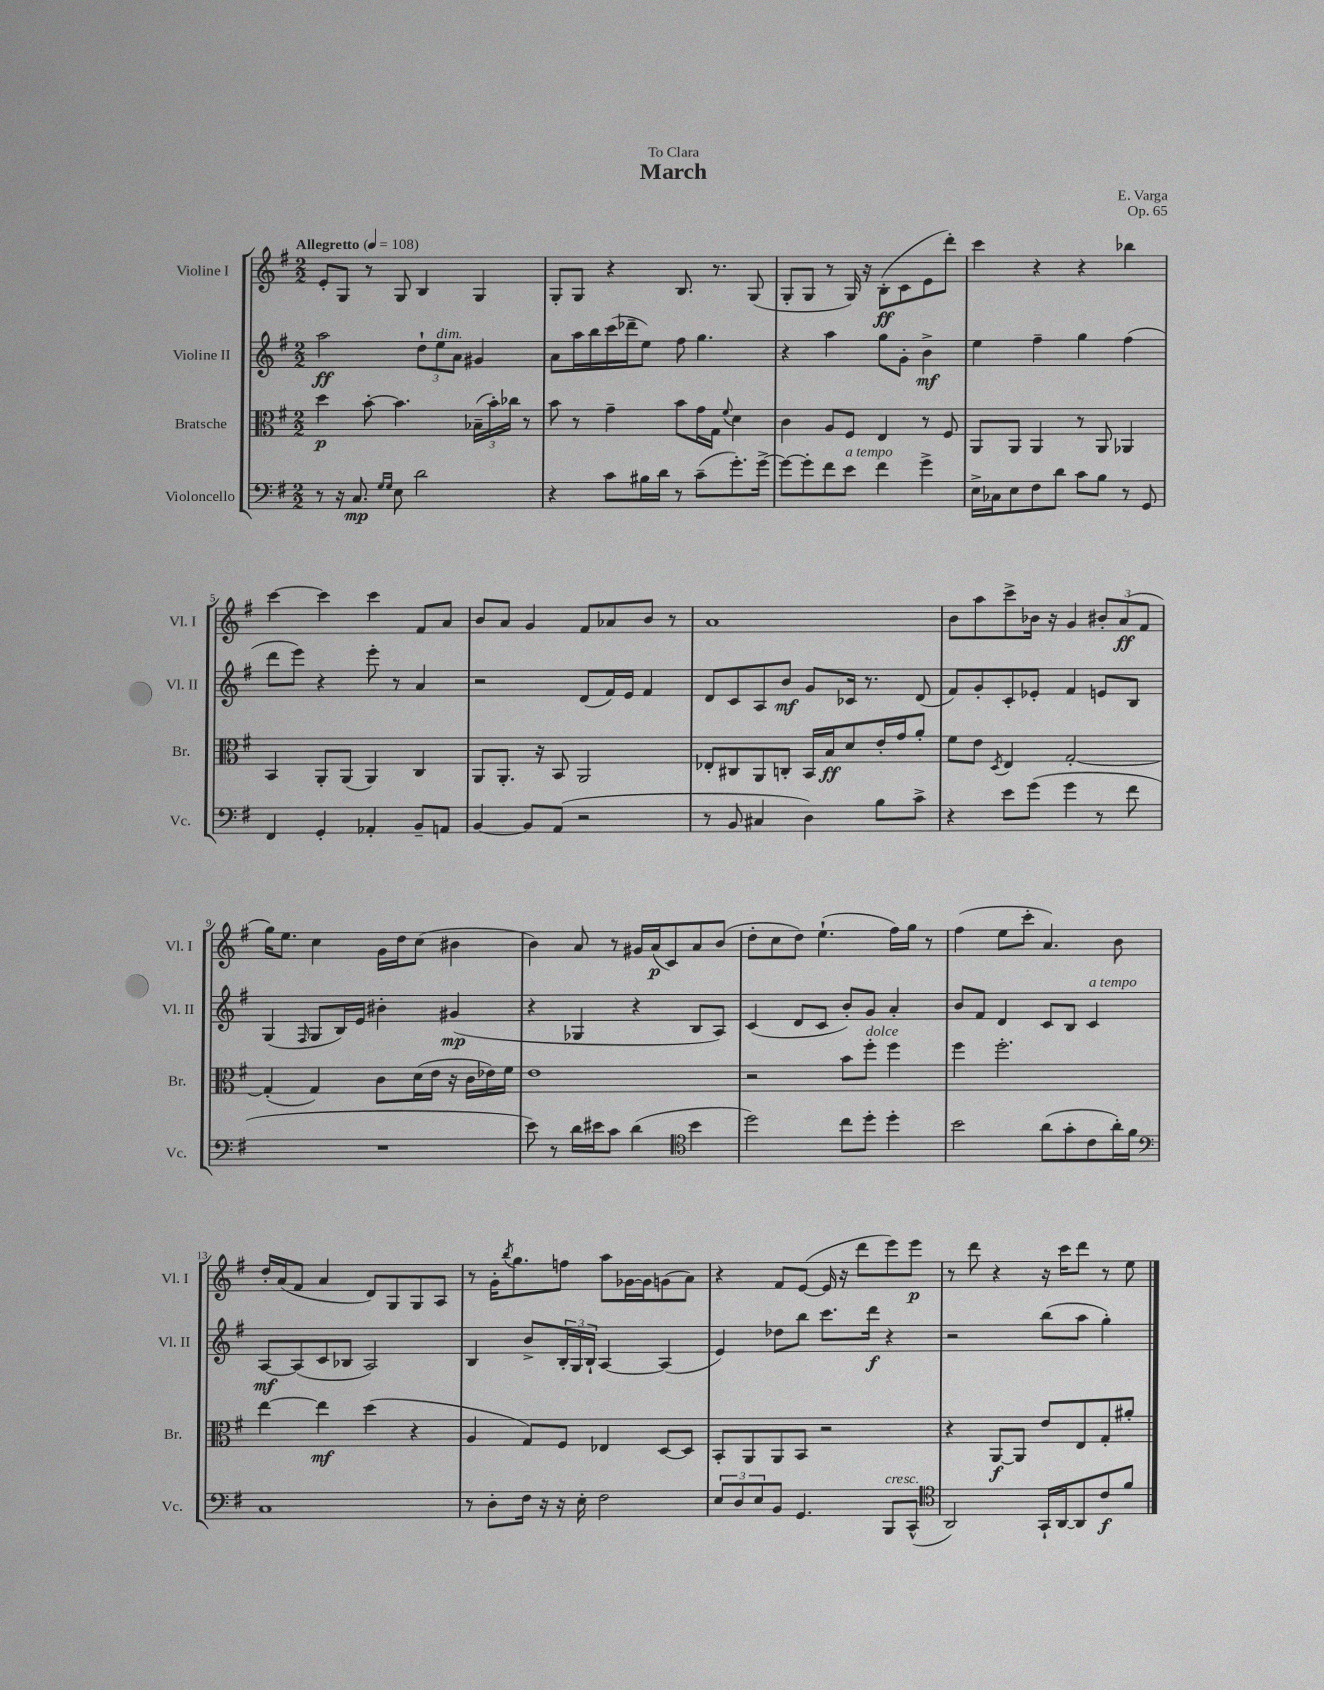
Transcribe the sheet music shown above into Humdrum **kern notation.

**kern	**dynam	**kern	**dynam	**kern	**dynam	**kern	**dynam
*part4	*part4	*part3	*part3	*part2	*part2	*part1	*part1
*staff4	*staff4	*staff3	*staff3	*staff2	*staff2	*staff1	*staff1
*I"Violoncello	*	*I"Bratsche	*	*I"Violine II	*	*I"Violine I	*
*I'Vc.	*	*I'Br.	*	*I'Vl. II	*	*I'Vl. I	*
*clefF4	*	*clefC3	*	*clefG2	*	*clefG2	*
*k[f#]	*	*k[f#]	*	*k[f#]	*	*k[f#]	*
*M2/2	*	*M2/2	*	*M2/2	*	*M2/2	*
*MM108	*	*MM108	*	*MM108	*	*MM108	*
=1	=1	=1	=1	=1	=1	=1	=1
!	!	!	!	!	!	!LO:TX:a:B:t=Allegretto	!
8r	.	4dd\	p	2aa\	ff	8e'/L	.
16r	.	.	.	.	.	8G/J	.
8.C/	mp	.	.	.	.	.	.
.	.	[8b'\	.	.	.	8r	.
16qqG/LL	.	.	.	.	.	.	.
16qqG/JJ	.	.	.	.	.	.	.
8E\	.	4.b\]	.	.	.	8G/	.
2d\	.	.	.	12dd`\L	.	4B/	.
!	!	!	!	!LO:TX:a:i:t=dim.	!	!	!
.	.	.	.	12ee\	.	.	.
.	.	.	.	12a\J	.	.	.
.	.	(24B-X~\LL	.	4g#X/	.	4G/	.
.	.	24b'\)	.	.	.	.	.
.	.	24cc-X\JJ	.	.	.	.	.
.	.	8r	.	.	.	.	.
=2	=2	=2	=2	=2	=2	=2	=2
4r	.	8b\	.	8a\L	.	8G'/L	.
.	.	8r	.	16aa\L	.	8G/J	.
.	.	.	.	16bb\	.	.	.
8c\L	.	4g~\	.	(16ccc\	.	4r	.
.	.	.	.	16ddd-X~\J	.	.	.
16B#X\L	.	.	.	8ee\J)	.	.	.
16d\JJ	.	.	.	.	.	.	.
8r	.	8b\L	.	8ff#\	.	8.B/	.
(8c~\L	.	16g\L	.	4.gg\	.	.	.
.	.	16G\JJ	.	.	.	8.r	.
.	.	8qqf#/	.	.	.	.	.
8.g'\)	.	4d\	.	.	.	.	.
.	.	.	.	.	.	(8G/	.
[16g^\Jk	.	.	.	.	.	.	.
=3	=3	=3	=3	=3	=3	=3	=3
8g\L_	.	4c\	.	4r	.	8G'/L	.
8g'\]	.	.	.	.	.	8G/J	.
8f#\	.	8A/L	.	4aa\	.	8r	.
!LO:TX:a:i:t=a tempo	!	!	!	!	!	!	!
8e\J	.	8F#/J	.	.	.	16G/)	.
.	.	.	.	.	.	16r	.
4f#\	.	4E/	.	8gg\L	.	(8B'\L	ff
.	.	.	.	8g'\J	.	8c\	.
4g^\	.	8r	.	4b^\	mf	8e\	.
.	.	8F#/	.	.	.	8ddd'\J)	.
=4	=4	=4	=4	=4	=4	=4	=4
16E^\LL	.	8AA/L	.	4ee\	.	4ccc\	.
16C-X\J	.	.	.	.	.	.	.
8E\	.	8AA/J	.	.	.	.	.
8F#\	.	4AA/	.	4ff#~\	.	4r	.
8d\J	.	.	.	.	.	.	.
8c\L	.	8r	.	4gg\	.	4r	.
8B\J	.	8AA/	.	.	.	.	.
8r	.	4AA-X/	.	(4ff#\	.	4bb-X\	.
8GG/	.	.	.	.	.	.	.
!!LO:LB:g=z
=5	=5	=5	=5	=5	=5	=5	=5
4FF#/	.	4BB/	.	8ddd\L	.	[4ccc\	.
.	.	.	.	8eee\J)	.	.	.
4GG'/	.	8AA'/L	.	4r	.	4ccc\]	.
.	.	(8AA/J	.	.	.	.	.
4AA-X'/	.	4AA/)	.	8eee'\	.	4ccc\	.
.	.	.	.	8r	.	.	.
8BB~/L	.	4C/	.	4a/	.	8f#/L	.
8AAn/J	.	.	.	.	.	8a/J	.
=6	=6	=6	=6	=6	=6	=6	=6
[4BB/	.	8AA/L	.	2r	.	8b/L	.
.	.	8.AA'/J	.	.	.	8a/J	.
8BB/L]	.	.	.	.	.	4g/	.
.	.	16r	.	.	.	.	.
(8AA/J	.	8BB/	.	.	.	.	.
2r	.	2AA/	.	(8d/L	.	8f#/L	.
.	.	.	.	16f#/L)	.	8a-X/	.
.	.	.	.	16e/JJ	.	.	.
.	.	.	.	4f#/	.	8b/J	.
.	.	.	.	.	.	8r	.
=7	=7	=7	=7	=7	=7	=7	=7
8r	.	8E-X'/L	.	8d/L	.	1a	.
8BB/	.	8C#X/	.	8c/	.	.	.
4C#X/	.	8AA/	.	8A/	.	.	.
.	.	8Cn'/J	.	8b/J	mf	.	.
4D\)	.	16BB/LL	.	8g/L	.	.	.
.	.	16B/J	ff	.	.	.	.
.	.	8d/	.	16c-X/Jk	.	.	.
.	.	.	.	8.r	.	.	.
8B\L	.	16e'/L	.	.	.	.	.
.	.	16g/J	.	.	.	.	.
8c^\J	.	8a'/J	.	(8d/	.	.	.
=8	=8	=8	=8	=8	=8	=8	=8
4r	.	8f#\L	.	8f#/L)	.	8b\L	.
.	.	8e\J	.	8g'/	.	8aa\	.
.	.	8qD/	.	.	.	.	.
8e\L	.	4E/	.	8c'/	.	8ccc^\	.
(8g\J	.	.	.	8e-X'/J	.	16b-X\Jk	.
.	.	.	.	.	.	16r	.
4g\	.	[2G'/	.	4f#/	.	4g/	.
8r	.	.	.	8en/L	.	12b#X'/L	.
.	.	.	.	.	.	(12a/	ff
8f#\	.	.	.	8B/J	.	.	.
.	.	.	.	.	.	12f#/J	.
!!LO:LB:g=z
=9	=9	=9	=9	=9	=9	=9	=9
1r	.	(4G'/]	.	(4G/	.	16gg\KL)	.
.	.	.	.	.	.	8.ee\J	.
.	.	.	.	16qqF#/	.	.	.
.	.	4G/)	.	8G/L	.	4cc\	.
.	.	.	.	16B/L)	.	.	.
.	.	.	.	16e/JJ	.	.	.
.	.	8c\L	.	4b#X'\	.	16g\LL	.
.	.	.	.	.	.	16dd\J	.
.	.	(16d\L	.	.	.	(8cc\J	.
.	.	16e\JJ	.	.	.	.	.
.	.	16r	.	(4g#X/	mp	4b#X\	.
.	.	16c\LL	.	.	.	.	.
.	.	16e-X\)	.	.	.	.	.
.	.	16f#\JJ	.	.	.	.	.
=10	=10	=10	=10	=10	=10	=10	=10
8e\)	.	1e	.	4r	.	4b\)	.
8r	.	.	.	.	.	.	.
16d\LL	.	.	.	4G-X/	.	8a/	.
16e#X\J	.	.	.	.	.	.	.
8c\J	.	.	.	.	.	8r	.
(4d\	.	.	.	4r	.	16g#X/LL	.
.	.	.	.	.	.	(16a/J	p
.	.	.	.	.	.	8c/)	.
*clefC4	*	*	*	*	*	*	*
4b\	.	.	.	8B/L	.	8a/	.
.	.	.	.	8A/J)	.	(8b/J	.
=11	=11	=11	=11	=11	=11	=11	=11
2dd\)	.	2r	.	(4c/	.	8dd'\L	.
.	.	.	.	.	.	8cc\	.
.	.	.	.	8d/L	.	8dd\J)	.
.	.	.	.	8c/J	.	(4.ee`\	.
8cc\L	.	8b\L	.	8b'/L)	.	.	.
!	!	!LO:TX:a:i:t=dolce	!	!	!	!	!
8dd'\J	.	8ff#'\J	.	8g/J	.	.	.
4dd'\	.	4ff#\	.	4a'/	.	16ff#\LL)	.
.	.	.	.	.	.	16gg\JJ	.
.	.	.	.	.	.	8r	.
=12	=12	=12	=12	=12	=12	=12	=12
2b\	.	4ff#\	.	8b/L	.	(4ff#\	.
.	.	.	.	8f#/J	.	.	.
.	.	2.ff#'\	.	4d/	.	8ee\L	.
.	.	.	.	.	.	8ccc'\J	.
(8a\L	.	.	.	8c/L	.	4.a/)	.
8g'\	.	.	.	8B/J	.	.	.
!	!	!	!	!LO:TX:a:i:t=a tempo	!	!	!
8c\	.	.	.	4c/	.	.	.
16a'\L)	.	.	.	.	.	8b\	.
16f#\JJ	.	.	.	.	.	.	.
!!LO:LB:g=z
=13	=13	=13	=13	=13	=13	=13	=13
*clefF4	*	*	*	*	*	*	*
1C	.	[4ee\	.	[8A/L	mf	16dd'/LL	.
.	.	.	.	.	.	(16a/J	.
.	.	.	.	(8A/]	.	8f#/J	.
.	.	4ee\]	mf	8c/	.	4a/	.
.	.	.	.	8B-X/J	.	.	.
.	.	(4dd\	.	2A/)	.	8d/L)	.
.	.	.	.	.	.	8G/	.
.	.	4r	.	.	.	8G/	.
.	.	.	.	.	.	8A/J	.
=14	=14	=14	=14	=14	=14	=14	=14
8r	.	4A/	.	4B/	.	8r	.
8D'\L	.	.	.	.	.	16g'\KL	.
.	.	.	.	.	.	8qbb/	.
.	.	.	.	.	.	8.gg\	.
16F#\Jk	.	8G/L)	.	8b^/L	.	.	.
16r	.	.	.	.	.	.	.
16r	.	8F#/J	.	24B'/L	.	8ffn\J	.
.	.	.	.	24G/	.	.	.
16E'\	.	.	.	.	.	.	.
.	.	.	.	24B`/JJ	.	.	.
2F#\	.	4E-X/	.	[4A/	.	8aa\L	.
.	.	.	.	.	.	[16g-X\L	.
.	.	.	.	.	.	16g-\J]	.
.	.	[8D/L	.	(4A/]	.	(8gn\	.
.	.	8D/J]	.	.	.	8a\J)	.
=15	=15	=15	=15	=15	=15	=15	=15
12E/L	.	8BB'/L	.	4e/)	.	4r	.
12D/	.	.	.	.	.	.	.
.	.	8AA/	.	.	.	.	.
12E/	.	.	.	.	.	.	.
8BB/J	.	8AA/	.	8dd-X\L	.	8f#/L	.
4.GG/	.	8BB/J	.	8bb\J	.	([8e/J	.
.	.	2r	.	8.ccc\L	.	16e/]	.
.	.	.	.	.	.	16r	.
.	.	.	.	.	.	8ddd\L	.
.	.	.	.	16ddd\Jk	f	.	.
!LO:TX:a:i:t=cresc.	!	!	!	!	!	!	!
8BBB/L	.	.	.	4r	.	8eee\)	.
(8CC^^/J	.	.	.	.	.	8eee\J	p
=16	=16	=16	=16	=16	=16	=16	=16
*clefC4	*	*	*	*	*	*	*
2AA/)	.	4r	.	2r	.	8r	.
.	.	.	.	.	.	8ddd\	.
.	.	[8AA/L	f	.	.	4r	.
.	.	8AA/J]	.	.	.	.	.
16GG`/LL	.	8e/L	.	(8bb\L	.	16r	.
[16AA/J	.	.	.	.	.	16ccc\KL	.
8AA/]	.	8E/	.	8aa\J	.	8ddd\J	.
8c/	f	8G'/	.	4gg'\)	.	8r	.
8f#/J	.	8a#X'/J	.	.	.	8ee\	.
==	==	==	==	==	==	==	==
*-	*-	*-	*-	*-	*-	*-	*-
